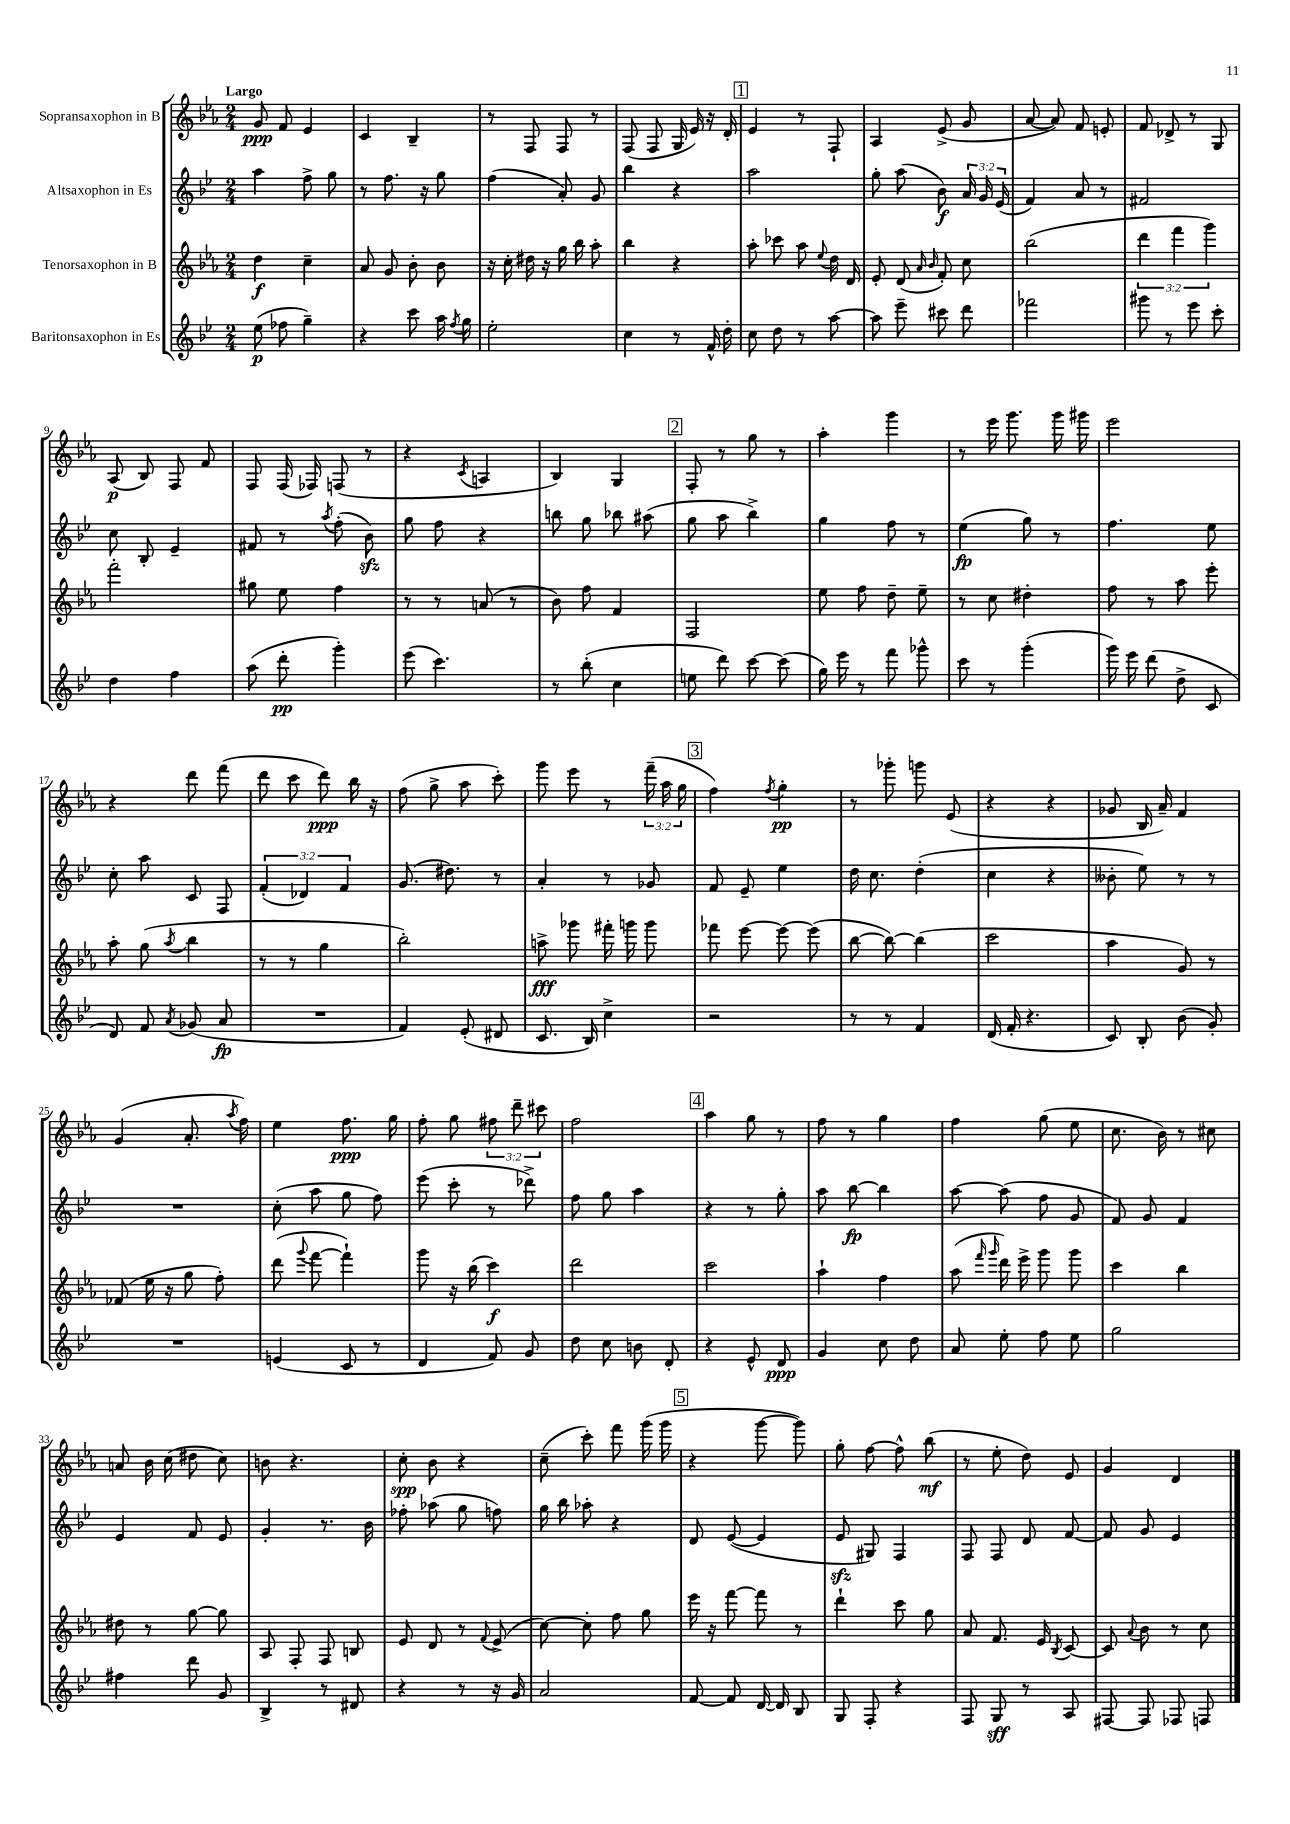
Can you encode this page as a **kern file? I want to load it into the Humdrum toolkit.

**kern	**dynam	**kern	**dynam	**kern	**dynam	**kern	**dynam
*part4	*part4	*part3	*part3	*part2	*part2	*part1	*part1
*staff4	*staff4	*staff3	*staff3	*staff2	*staff2	*staff1	*staff1
*I"Baritonsaxophon in Es	*	*I"Tenorsaxophon in B	*	*I"Altsaxophon in Es	*	*I"Sopransaxophon in B	*
*clefG2	*	*clefG2	*	*clefG2	*	*clefG2	*
*k[b-e-]	*	*k[b-e-a-]	*	*k[b-e-]	*	*k[b-e-a-]	*
*M2/4	*	*M2/4	*	*M2/4	*	*M2/4	*
=1	=1	=1	=1	=1	=1	=1	=1
!	!	!	!	!	!	!LO:TX:a:B:t=Largo	!
(8ee-\	p	4dd\	f	4aa\	.	8g/	ppp
8ff-X\	.	.	.	.	.	8f/	.
4gg~\)	.	4cc~\	.	8ff^\	.	4e-/	.
.	.	.	.	8gg\	.	.	.
=2	=2	=2	=2	=2	=2	=2	=2
4r	.	8a-/	.	8r	.	4c/	.
.	.	8g/	.	8.ff\	.	.	.
8ccc\	.	8b-'\	.	.	.	4B-~/	.
.	.	.	.	16r	.	.	.
16aa\	.	8b-\	.	8gg\	.	.	.
8qff/	.	.	.	.	.	.	.
16gg\	.	.	.	.	.	.	.
=3	=3	=3	=3	=3	=3	=3	=3
2ee-'\	.	16r	.	(4ff\	.	8r	.
.	.	16cc'\	.	.	.	.	.
.	.	16dd#X\	.	.	.	8F/	.
.	.	16r	.	.	.	.	.
.	.	16gg\	.	8a'/)	.	8F/	.
.	.	16bb-\	.	.	.	.	.
.	.	8aa-'\	.	8g/	.	8r	.
=4	=4	=4	=4	=4	=4	=4	=4
4cc\	.	4bb-\	.	4bb-\	.	(8F/	.
.	.	.	.	.	.	8F/	.
8r	.	4r	.	4r	.	16G/	.
.	.	.	.	.	.	16e-/)	.
16f^^/	.	.	.	.	.	16r	.
16dd'\	.	.	.	.	.	16d'/	.
!!LO:REH:place=s1:t=1
=5	=5	=5	=5	=5	=5	=5	=5
8cc\	.	8aa-'\	.	2aa\	.	4e-/	.
8dd\	.	8ccc-X\	.	.	.	.	.
8r	.	8aa-\	.	.	.	8r	.
.	.	8qqee-/	.	.	.	.	.
[8aa\	.	16dd\	.	.	.	8F`/	.
.	.	16d/	.	.	.	.	.
=6	=6	=6	=6	=6	=6	=6	=6
8aa\]	.	8e-'/	.	8gg'\	.	4A-/	.
8eee-~\	.	(8d/	.	(8aa\	.	.	.
.	.	16qqa-/	.	.	.	.	.
.	.	16qqb-/	.	.	.	.	.
8ccc#X\	.	8f'/)	.	8b-\)	f	(8e-^/	.
8ddd\	.	8cc\	.	24a/	.	8g/	.
.	.	.	.	24g/	.	.	.
.	.	.	.	(24e-/	.	.	.
=7	=7	=7	=7	=7	=7	=7	=7
2fff-X\	.	(2bb-\	.	4f/)	.	[8a-/	.
.	.	.	.	.	.	8a-/])	.
.	.	.	.	8a/	.	8f/	.
.	.	.	.	8r	.	8en'/	.
=8	=8	=8	=8	=8	=8	=8	=8
8ggg#X\	.	6ddd\	.	2f#X/	.	8f/	.
8r	.	.	.	.	.	8d-X^/	.
.	.	6fff\	.	.	.	.	.
8eee-\	.	.	.	.	.	8r	.
.	.	6ggg\)	.	.	.	.	.
8ccc'\	.	.	.	.	.	8G/	.
!!LO:LB:g=z
=9	=9	=9	=9	=9	=9	=9	=9
4dd\	.	2fff'\	.	8cc\	.	(8A-/	p
.	.	.	.	8B-'/	.	8B-/)	.
4ff\	.	.	.	4e-~/	.	8F/	.
.	.	.	.	.	.	8f/	.
=10	=10	=10	=10	=10	=10	=10	=10
(8aa\	.	8gg#X\	.	8f#X/	.	8F/	.
8ddd'\	pp	8ee-\	.	8r	.	(16F/	.
.	.	.	.	.	.	16F-X/)	.
.	.	.	.	8qaa/	.	.	.
4ggg'\)	.	4ff\	.	(8ff'\	.	(8Fn/	.
.	.	.	.	8b-zz\)	.	8r	.
=11	=11	=11	=11	=11	=11	=11	=11
(8eee-\	.	8r	.	8gg\	.	4r	.
4.ccc\)	.	8r	.	8ff\	.	.	.
.	.	.	.	.	.	8qc/	.
.	.	(8an/	.	4r	.	4An/	.
.	.	8r	.	.	.	.	.
=12	=12	=12	=12	=12	=12	=12	=12
8r	.	8b-\)	.	8bbn\	.	4B-/)	.
(8bb-'\	.	8ff\	.	8gg\	.	.	.
4cc\	.	4f/	.	8bb-X\	.	4G/	.
.	.	.	.	(8aa#X\	.	.	.
!!LO:REH:place=s1:t=2
=13	=13	=13	=13	=13	=13	=13	=13
8een\	.	2F/	.	8gg\	.	8F'/	.
8ddd\)	.	.	.	8aa\	.	8r	.
[8ccc\	.	.	.	4bb-^\)	.	8gg\	.
(8ccc\]	.	.	.	.	.	8r	.
=14	=14	=14	=14	=14	=14	=14	=14
16gg\)	.	8ee-\	.	4gg\	.	4aa-'\	.
16eee-\	.	.	.	.	.	.	.
8r	.	8ff\	.	.	.	.	.
8fff\	.	8dd~\	.	8ff\	.	4ggg\	.
8ggg-X^^\	.	8ee-~\	.	8r	.	.	.
=15	=15	=15	=15	=15	=15	=15	=15
8ccc\	.	8r	.	(4ee-\	fp	8r	.
8r	.	8cc\	.	.	.	16eee-\	.
.	.	.	.	.	.	8.ggg\	.
(4ggg'\	.	4dd#X'\	.	8gg\)	.	.	.
.	.	.	.	8r	.	16ggg\	.
.	.	.	.	.	.	16ggg#X\	.
=16	=16	=16	=16	=16	=16	=16	=16
16ggg\)	.	8ff\	.	4.ff\	.	2eee-\	.
16eee-\	.	.	.	.	.	.	.
(8ddd\	.	8r	.	.	.	.	.
8dd^\	.	8aa-\	.	.	.	.	.
8c/	.	8eee-'\	.	8ee-\	.	.	.
!!LO:LB:g=z
=17	=17	=17	=17	=17	=17	=17	=17
8d/)	.	8aa-'\	.	8cc'\	.	4r	.
8f/	.	(8gg\	.	8aa\	.	.	.
8qa/	.	8qaa-/	.	.	.	.	.
(8g-X/	.	4bb-\	.	8c/	.	8ddd\	.
8a/	fp	.	.	8F/	.	(8fff\	.
=18	=18	=18	=18	=18	=18	=18	=18
2r	.	8r	.	(6f'/	.	8ddd\	.
.	.	8r	.	.	.	8ccc\	.
.	.	.	.	6d-X/)	.	.	.
.	.	4gg\	.	.	.	8ddd\)	ppp
.	.	.	.	6f/	.	.	.
.	.	.	.	.	.	16bb-\	.
.	.	.	.	.	.	16r	.
=19	=19	=19	=19	=19	=19	=19	=19
4f/)	.	2bb-'\)	.	(8.g/	.	(8ff\	.
.	.	.	.	.	.	8gg^\	.
.	.	.	.	8.dd#X\)	.	.	.
(8e-'/	.	.	.	.	.	8aa-\	.
8d#X/	.	.	.	8r	.	8ccc'\)	.
=20	=20	=20	=20	=20	=20	=20	=20
8.c/	.	8aan^\	fff	4a'/	.	8ggg\	.
.	.	8ggg-X\	.	.	.	8eee-\	.
16B-/)	.	.	.	.	.	.	.
4cc^\	.	16fff#X'\	.	8r	.	8r	.
.	.	16gggn\	.	.	.	.	.
.	.	8ggg\	.	8g-X/	.	(24fff~\	.
.	.	.	.	.	.	24aa-\	.
.	.	.	.	.	.	24gg\	.
!!LO:REH:place=s1:t=3
=21	=21	=21	=21	=21	=21	=21	=21
2r	.	8fff-X\	.	8f/	.	4ff\)	.
.	.	[8eee-\	.	8e-~/	.	.	.
.	.	.	.	.	.	8qff/	.
.	.	8eee-\_	.	4ee-\	.	4gg'\	pp
.	.	(8eee-\]	.	.	.	.	.
=22	=22	=22	=22	=22	=22	=22	=22
8r	.	[8bb-\	.	16dd\	.	8r	.
.	.	.	.	8.cc\	.	.	.
8r	.	8bb-\_)	.	.	.	8ggg-X'\	.
4f/	.	(4bb-\]	.	(4dd'\	.	8gggn\	.
.	.	.	.	.	.	(8e-/	.
=23	=23	=23	=23	=23	=23	=23	=23
(16d/	.	2ccc\	.	4cc\	.	4r	.
16f'/	.	.	.	.	.	.	.
4.r	.	.	.	.	.	.	.
.	.	.	.	4r	.	4r	.
=24	=24	=24	=24	=24	=24	=24	=24
8c/)	.	4aa-\	.	8b--X'\	.	8g-X/	.
8B-'/	.	.	.	8ee-\)	.	16B-/	.
.	.	.	.	.	.	16a-~/)	.
(8b-\	.	8g/)	.	8r	.	4f/	.
8g'/)	.	8r	.	8r	.	.	.
!!LO:LB:g=z
=25	=25	=25	=25	=25	=25	=25	=25
2r	.	(8f-X/	.	2r	.	(4g/	.
.	.	16ee-\	.	.	.	.	.
.	.	16r	.	.	.	.	.
.	.	8gg\	.	.	.	8.a-'/	.
.	.	8ff'\)	.	.	.	.	.
.	.	.	.	.	.	8qaa-/	.
.	.	.	.	.	.	16ff\)	.
=26	=26	=26	=26	=26	=26	=26	=26
(4en/	.	(8ddd\	.	(8cc'\	.	4ee-\	.
.	.	8qqggg/	.	.	.	.	.
.	.	[8fff\	.	8aa\	.	.	.
8c/	.	4fff`\])	.	8gg\	.	8.ff\	ppp
8r	.	.	.	8ff\)	.	.	.
.	.	.	.	.	.	16gg\	.
=27	=27	=27	=27	=27	=27	=27	=27
4d/	.	8ggg\	.	(8eee-\	.	8ff'\	.
.	.	16r	.	8ccc'\	.	8gg\	.
.	.	(16bb-\	.	.	.	.	.
8f/)	.	4ccc\)	f	8r	.	12ff#X\	.
.	.	.	.	.	.	12ddd~\	.
8g/	.	.	.	8ddd-X^\)	.	.	.
.	.	.	.	.	.	12ccc#X\	.
=28	=28	=28	=28	=28	=28	=28	=28
8dd\	.	2ddd\	.	8ff\	.	2ff\	.
8cc\	.	.	.	8gg\	.	.	.
8bn\	.	.	.	4aa\	.	.	.
8d'/	.	.	.	.	.	.	.
!!LO:REH:place=s1:t=4
=29	=29	=29	=29	=29	=29	=29	=29
4r	.	2ccc\	.	4r	.	4aa-\	.
8e-^^/	.	.	.	8r	.	8gg\	.
8d/	ppp	.	.	8gg'\	.	8r	.
=30	=30	=30	=30	=30	=30	=30	=30
4g/	.	4aa-`\	.	8aa\	.	8ff\	.
.	.	.	.	[8bb-\	fp	8r	.
8cc\	.	4ff\	.	4bb-\]	.	4gg\	.
8dd\	.	.	.	.	.	.	.
=31	=31	=31	=31	=31	=31	=31	=31
8a/	.	(8aa-\	.	[8aa\	.	4ff\	.
.	.	16qqfff/	.	.	.	.	.
.	.	16qqggg/	.	.	.	.	.
8ee-'\	.	16ddd\)	.	(8aa\]	.	.	.
.	.	16eee-^\	.	.	.	.	.
8ff\	.	8ggg\	.	8ff\	.	(8gg\	.
8ee-\	.	8ggg\	.	8g/	.	8ee-\	.
=32	=32	=32	=32	=32	=32	=32	=32
2gg\	.	4ccc\	.	8f/)	.	8.cc\	.
.	.	.	.	8g/	.	.	.
.	.	.	.	.	.	16b-\)	.
.	.	4bb-\	.	4f/	.	8r	.
.	.	.	.	.	.	8cc#X\	.
!!LO:LB:g=z
=33	=33	=33	=33	=33	=33	=33	=33
4ff#X\	.	8dd#X\	.	4e-/	.	8an/	.
.	.	8r	.	.	.	16b-\	.
.	.	.	.	.	.	(16cc\	.
8ddd\	.	[8gg\	.	8f/	.	8dd#X\	.
8g/	.	8gg\]	.	8e-/	.	8cc\)	.
=34	=34	=34	=34	=34	=34	=34	=34
4B-^/	.	8A-/	.	4g'/	.	8bn\	.
.	.	8F'/	.	.	.	4.r	.
8r	.	8F/	.	8.r	.	.	.
8d#X/	.	8Bn/	.	.	.	.	.
.	.	.	.	16b-\	.	.	.
=35	=35	=35	=35	=35	=35	=35	=35
4r	.	8e-/	.	8ff-X'\	.	8cc'\	spp
.	.	8d/	.	(8aa-X\	.	8b-\	.
8r	.	8r	.	8gg\	.	4r	.
.	.	8qqf/	.	.	.	.	.
16r	.	(8e-^/	.	8ffn\)	.	.	.
16g/	.	.	.	.	.	.	.
=36	=36	=36	=36	=36	=36	=36	=36
2a/	.	[8cc\)	.	16gg\	.	(8cc~\	.
.	.	.	.	16bb-\	.	.	.
.	.	8cc'\]	.	8aa-X'\	.	8ccc'\)	.
.	.	8ff\	.	4r	.	8fff\	.
.	.	8gg\	.	.	.	(16ggg\	.
.	.	.	.	.	.	16ggg\	.
!!LO:REH:place=s1:t=5
=37	=37	=37	=37	=37	=37	=37	=37
[8f/	.	16eee-\	.	8d/	.	4r	.
.	.	16r	.	.	.	.	.
8f/]	.	[8fff\	.	([8e-/	.	.	.
[16d/	.	8fff\]	.	4e-/]	.	[8ggg\	.
16d/]	.	.	.	.	.	.	.
8B-/	.	8r	.	.	.	8ggg\])	.
=38	=38	=38	=38	=38	=38	=38	=38
8G/	.	4ddd`\	.	8e-zz/	.	8gg'\	.
8F'/	.	.	.	8G#X/)	.	[8ff\	.
4r	.	8ccc\	.	4F/	.	8ff^^\]	.
.	.	8gg\	.	.	.	(8bb-\	mf
=39	=39	=39	=39	=39	=39	=39	=39
8F/	.	8a-/	.	8F/	.	8r	.
8G/	sff	8.f/	.	8F/	.	8ee-'\	.
8r	.	.	.	8d/	.	8dd\)	.
.	.	16e-/	.	.	.	.	.
.	.	8qB-/	.	.	.	.	.
8A/	.	[8c/	.	[8f/	.	8e-/	.
=40	=40	=40	=40	=40	=40	=40	=40
[8F#X/	.	8c/]	.	8f/]	.	4g/	.
.	.	8qqa-/	.	.	.	.	.
8F#/]	.	8b-\	.	8g/	.	.	.
8F-X/	.	8r	.	4e-/	.	4d/	.
8Fn/	.	8cc\	.	.	.	.	.
==	==	==	==	==	==	==	==
*-	*-	*-	*-	*-	*-	*-	*-
